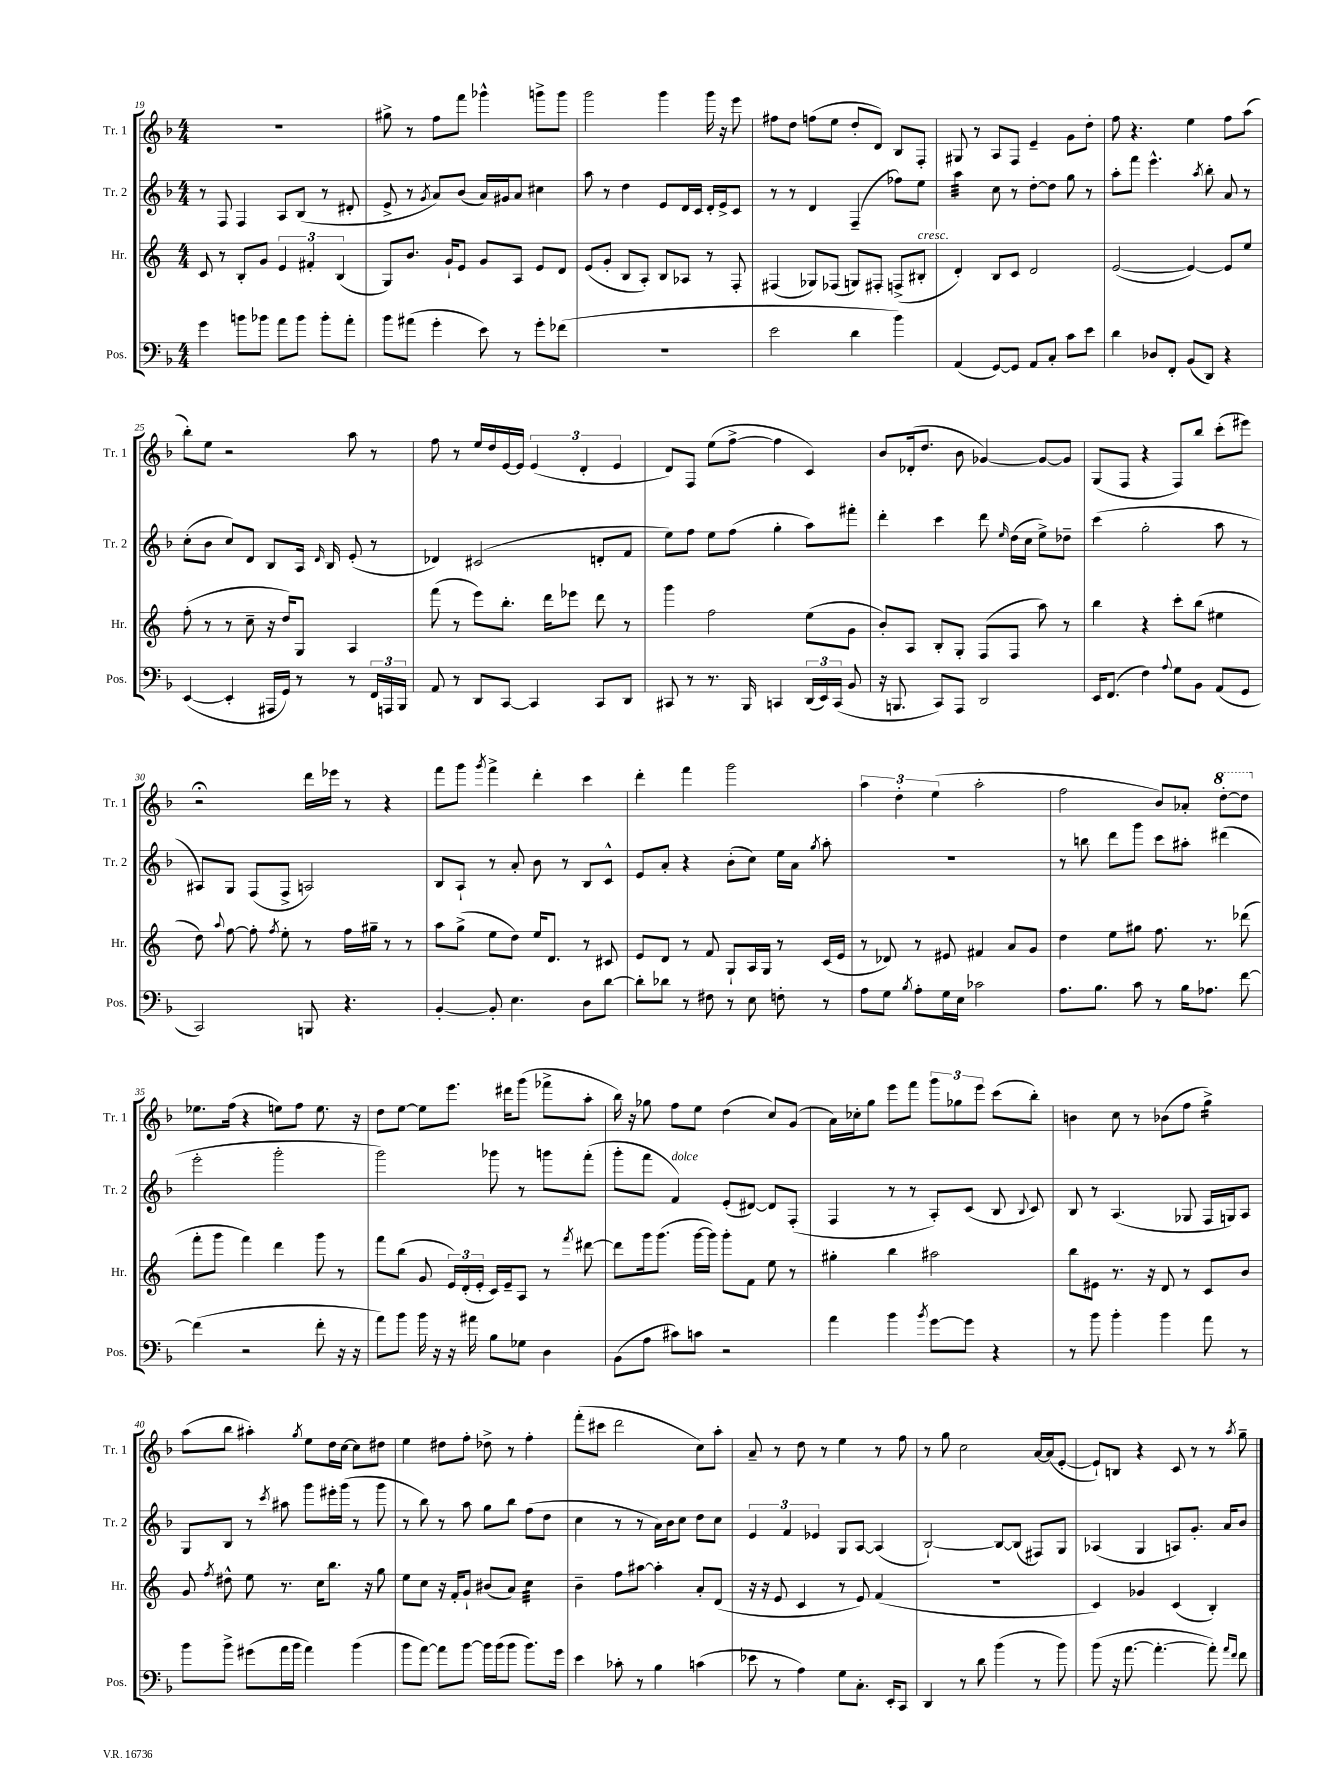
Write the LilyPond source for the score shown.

<<
\new StaffGroup <<
\new Staff = "s0" \with { instrumentName = "Tr. 1" shortInstrumentName = "Tr. 1" } {
    \clef treble \key f \major \numericTimeSignature \time 4/4
    \autoBeamOff R1 |
    gis''8-> r8 f''8[ f'''8] ges'''4-^ g'''8[-> g'''8] |
    g'''2 g'''4 g'''16 r16 e'''8 |
    fis''8[ d''8] f''8[( e''8] d''8[-. d'8]) bes8[ f8]-. |
    gis8 r8 a8[ f8] e'4-- g'8[ d''8]-. |
    f''8 r4. e''4 f''8[ a''8]( |
    bes''8[-.) e''8] r2 a''8 r8 |
    f''8 r8 e''16[ d''16 e'16~ e'16] \tuplet 3/2 { e'4( d'4-. e'4 } |
    d'8[) f8] e''8[( f''8]~-> f''4 c'4) |
    bes'8[ des'16-.( d''8.] bes'8 ges'4~) ges'8[~ ges'8] |
    g8[( f8] r4 f8[) bes''8] c'''8[-.( eis'''8]) |
    r2\fermata d'''16[ ees'''16] r8 r4 |
    f'''8[ g'''8] \acciaccatura { g'''8 } f'''4-> d'''4-. c'''4 |
    d'''4-. f'''4 g'''2 |
    \tuplet 3/2 { a''4 d''4-. e''4( } a''2-. |
    f''2 bes'8[) aes'8]-. \ottava #1 d'''8[~-. d'''8] \ottava #0 |
    ees''8.[ f''16]( r4 e''8[) f''8] e''8. r16 |
    d''8[ e''8]~ e''8[ e'''8.] dis'''16[ g'''8]( fes'''8[-> a''8]-. |
    bes''16) r16 ges''8 f''8[ e''8] d''4( c''8[) g'8]( |
    a'16[) ces''16-. g''8] e'''8[ f'''8] \tuplet 3/2 { g'''8[ ges''8 e'''8] } c'''8[( bes''8]-.) |
    b'4 c''8 r8 bes'8[( f''8] g''4:16->) |
    a''8[( bes''8] ais''4-.) \acciaccatura { g''8 } e''8[ d''16 c''16]~ c''8[ dis''8] |
    e''4 dis''8[ f''8]-. des''8-> r8 f''4-. |
    f'''8[-.( cis'''8] d'''2 c''8[) a''8]-. |
    a'8-- r8 d''8 r8 e''4 r8 f''8 |
    r8 g''8 c''2 a'16[~ a'16( e'8]~-. |
    e'8[-!) b8] r4 c'8 r8 r8 \acciaccatura { a''8 } g''8-- \bar "|." |
}
\new Staff = "s1" \with { instrumentName = "Tr. 2" shortInstrumentName = "Tr. 2" } {
    \clef treble \key f \major \numericTimeSignature \time 4/4
    \autoBeamOff r8 f8 f4 a8[ bes8]( r8 dis'8-. |
    e'8-> r8 \acciaccatura { g'8 } a'8[) bes'8]( a'16[) gis'16 a'8] cis''4 |
    a''8 r8 d''4 e'8[ d'16 c'16] d'16[-. e'16-> c'8] |
    r8 r8 d'4 f4--( fes''8[) e''8] |
    a''4:32 c''8 r8 d''8[~-. d''8] g''8 r8 |
    a''8[-. f'''8] e'''4.-^ \acciaccatura { a''8 } bes''8-. a'8 r8 |
    c''8[-.( bes'8] c''8[) d'8] bes8[ a16] \grace { d'16 } bes16 e'8-.( r8 |
    des'4) cis'2( d'8[-. f'8] |
    e''8[) f''8] e''8[ f''8]( g''4-. a''8[) fis'''8]-. |
    d'''4-. c'''4 d'''8 \grace { e''16 } d''16[( c''16] e''8[->) des''8]-- |
    c'''4( g''2-. a''8 r8 |
    ais8[) g8] f8[( f8]-> a2) |
    bes8[ a8]-! r8 a'8-. bes'8 r8 bes8[ c'8]-^ |
    e'8[ a'8]-. r4 bes'8[-.( c''8]) e''16[ a'16] \acciaccatura { g''8 } a''8-. |
    R1 |
    r8 b''8 d'''8[ g'''8] c'''8[ ais''8]-. dis'''4( |
    e'''2-. g'''2-. |
    g'''2) ges'''8 r8 g'''8[ f'''8]-.( |
    g'''8[-. f'''8] f'4^\markup { \italic "dolce" }) e'8[-.( dis'8]~) dis'8[ f8]-.( |
    f4 r8 r8 a8[-.) c'8]( bes8 \appoggiatura { bes8 } c'8) |
    bes8 r8 a4.( ges8 f16[ g16) a8] |
    g8[ bes8] r8 \acciaccatura { c'''8 } ais''8 g'''8[ eis'''16-. g'''16]( r8 g'''8 |
    r8 bes''8) r8 a''8 g''8[ bes''8] f''8[( d''8] |
    c''4 r8 r8 a'16[) bes'16 c''8] d''8[ c''8] |
    \tuplet 3/2 { e'4 f'4 ees'4 } g8[ a8]~ a4( |
    bes2~-!) bes8[~ bes8]( fis8[) g8] |
    aes4( g4 a8[) g'8.]-. a'16[ bes'8] \bar "|." |
}
\new Staff = "s2" \with { instrumentName = "Hr." shortInstrumentName = "Hr." } {
    \clef treble \key c \major \numericTimeSignature \time 4/4
    \autoBeamOff c'8 r8 b8[-. g'8] \tuplet 3/2 { e'4 fis'4-. b4( } |
    g8[) b'8.] g'16[-! e'8] g'8[ a8] e'8[ d'8] |
    e'8[( g'8]-. b8[ a8]-.) b8[ aes8] r8 f8-. |
    fis4( ges8[) fes8]( g8[) fis8]-. f8[->( bis8]-.^\markup { \italic "cresc." } |
    d'4-.) b8[ c'8] d'2 |
    e'2~( e'4~) e'8[ e''8] |
    f''8-.( r8 r8 c''8-- r16 d''16[) g8] a4 |
    f'''8( r8 e'''8[) b''8.]-. d'''16[ ees'''8] d'''8 r8 |
    g'''4 f''2 e''8[( g'8] |
    b'8[-.) a8] b8[-. g8]-. f8[( f8] a''8) r8 |
    b''4 r4 c'''8[-. b''8]( eis''4 |
    d''8) \appoggiatura { a''8 } f''8~ f''8-. \acciaccatura { f''8 } e''8-. r8 f''16[ gis''16]-- r8 r8 |
    a''8[ g''8]->( e''8[ d''8]) e''16[ d'8.] r8 cis'8 |
    e'8[ d'8] r8 f'8 g8[-! a16 g16] r8 c'16[( e'16] |
    r8 des'8) r8 eis'8 fis'4 a'8[ g'8] |
    d''4 e''8[ gis''8] f''8. r8. des'''8( |
    f'''8[-. g'''8] f'''4) d'''4 g'''8 r8 |
    f'''8[ b''8]( g'8 \tuplet 3/2 { e'16[) d'16-.( e'16]-. } c'16[) e'16-- a8] r8 \acciaccatura { f'''8 } dis'''8~ |
    dis'''8[ g'''16 g'''8.]( g'''16[~ g'''16]) g'''8[-. f'8] e''8 r8 |
    gis''4-. b''4 ais''2 |
    b''8[ eis'8] r8. r16 d'8 r8 c'8[ b'8] |
    g'8 \acciaccatura { f''8 } dis''8-^ e''8 r8. c''16[ b''8.] r16 g''8 |
    e''8[ c''8] r16 f'16[-. g'8]-! bis'8[( a'8]) c''4:32 |
    b'4-- f''8[ ais''8]~ ais''4-. a'8[-. d'8]( |
    r16 r16 e'8 c'4 r8 e'8) f'4( |
    R1 |
    c'4) ges'4 c'4( b4-.) \bar "|." |
}
\new Staff = "s3" \with { instrumentName = "Pos." shortInstrumentName = "Pos." } {
    \clef bass \key f \major \numericTimeSignature \time 4/4
    \autoBeamOff g'4 b'8[ bes'8] a'8[ bes'8] bes'8[-. a'8]-. |
    bes'8[ ais'8]( g'4-. e'8) r8 g'8[-. fes'8]( |
    R1 |
    e'2 d'4 bes'4) |
    a,4( g,8[~) g,8] a,8[ c8]-. c'8[ e'8] |
    d'4 des8[ f,8]-. bes,8[( d,8]) r4 |
    e,4~( e,4-. ais,,16[ g,16]) r8 r8 \tuplet 3/2 { f,16[ a,,16 bes,,16] } |
    a,8 r8 d,8[ c,8]~ c,4 c,8[ d,8] |
    cis,8 r8 r8. bes,,16 c,4 \tuplet 3/2 { d,16[( e,16) c,16]( } bes,8 |
    r16 b,,8. c,8[) a,,8] d,2 |
    e,16[ f,8.]( f4) \appoggiatura { a8 } g8[ bes,8] a,8[( g,8] |
    c,2) b,,8 r4. |
    bes,4~-. bes,8-. e4. d8[ d'8]~ |
    d'8[-. des'8] r8 fis8 r8 e8 f8-. r8 |
    a8[ g8] \acciaccatura { bes8 } a8[-. g16 e16] ces'2 |
    a8.[ bes8.] c'8 r8 bes16[ aes8.] f'8~ |
    f'4( r2 f'8-. r16 r16 |
    a'8[) bes'8] bes'16 r16 r16 ais'16 bes8[ ges8] d4 |
    bes,8[( a8] cis'8[) c'8] r2 |
    a'4 bes'4 \acciaccatura { bes'8 } g'8[~ g'8] r4 |
    r8 bes'8 bes'4-. bes'4 a'8 r8 |
    bes'8[ bes'8]-> gis'8[( a'16 bes'16] a'4) bes'4( |
    bes'8[ a'8]~) a'8[ bes'8]~ bes'16[ bes'16( bes'8] bes'8.[) g'16] |
    e'4 ces'8-. r8 bes4 c'4( |
    ees'8 r8 a4) g8[ c8.]-. e,16[-. c,8] |
    d,4 r8 d'8 bes'4( r8 bes'8) |
    bes'8( r16 a'8.~ a'4.~-. a'8-.) \grace { a'16[ f'16] } f'8 \bar "|." |
}
>>
>>
\layout { \context { \Score currentBarNumber = #19 } }
